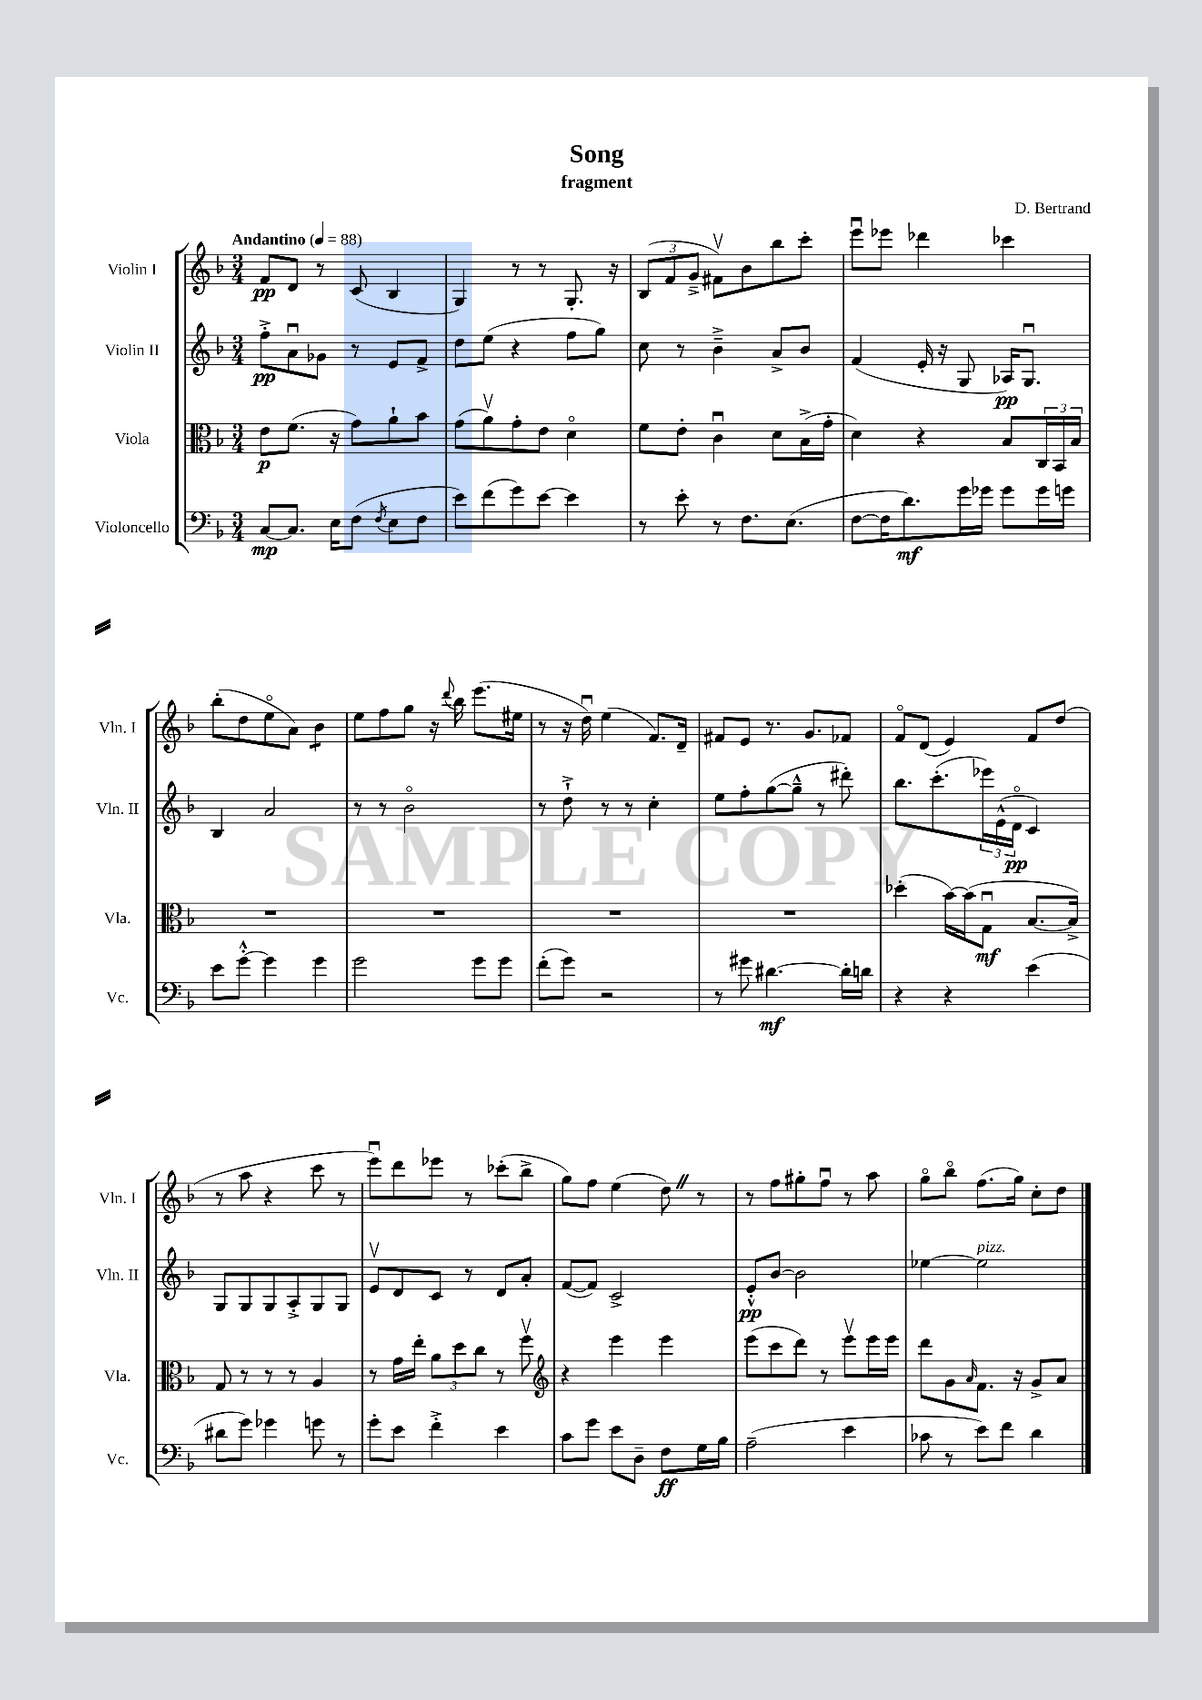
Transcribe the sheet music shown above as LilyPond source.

\header { title = "Song" composer = "D. Bertrand" subtitle = "fragment" }
<<
\new StaffGroup <<
\new Staff = "s0" \with { instrumentName = "Violin I" shortInstrumentName = "Vln. I" } {
    \clef treble \key f \major \numericTimeSignature \time 3/4 \tempo "Andantino" 4 = 88
    f'8\pp d'8 r8 c'8( bes4 |
    g4) r8 r8 g8.-. r16 |
    \tuplet 3/2 { bes8( f'8 g'8---> } fis'8\upbow) bes'8 bes''8 c'''8-. |
    e'''8\downbow ees'''8 des'''4 ces'''4 |
    bes''8-.( d''8 e''8\flageolet a'8) bes'4:8 |
    e''8 f''8 g''8 r16 \appoggiatura { d'''8 } bes''16 e'''8.( eis''16 |
    r8 r16 d''16\downbow) e''4( f'8.) d'16-- |
    fis'8 e'8 r8. g'8. fes'8 |
    f'8\flageolet d'8( e'4) f'8 d''8( |
    r8 a''8 r4 c'''8 r8 |
    e'''8\downbow) d'''8 ees'''8 r8 ces'''8-.( bes''8-> |
    g''8) f''8 e''4( d''8) \once \override BreathingSign.text = \markup { \musicglyph "scripts.caesura.straight" } \breathe r8 |
    r8 f''8 gis''8-. f''8\downbow r8 a''8 |
    g''8\flageolet bes''8\flageolet f''8.( g''16) c''8-. d''8 \bar "|." |
}
\new Staff = "s1" \with { instrumentName = "Violin II" shortInstrumentName = "Vln. II" } {
    \clef treble \key f \major \numericTimeSignature \time 3/4
    f''8-.->\pp a'8\downbow ges'8 r8 e'8 f'8-> |
    d''8 e''8( r4 f''8 g''8) |
    c''8 r8 bes'4---> a'8-> bes'8 |
    f'4( e'16-. r16 g8 aes16\pp) g8.\downbow |
    bes4 a'2 |
    r8 r8 bes'2\flageolet |
    r8 d''8-!-> r8 r8 c''4-. |
    e''8 f''8-. g''8~( g''8---^ r8 dis'''8-.) |
    bes''8. c'''8.-.( \tuplet 3/2 { ees'''16) e'16-^( d'16\flageolet\pp } c'4) |
    g8 g8 g8 a8-.-> g8 g8 |
    e'8\upbow d'8 c'8 r8 d'8 a'8-. |
    f'8~( f'8) c'2-> |
    e'8-.-^\pp bes'8~ bes'2 |
    ees''4~ ees''2^\markup { \italic "pizz." } \bar "|." |
}
\new Staff = "s2" \with { instrumentName = "Viola" shortInstrumentName = "Vla." } {
    \clef alto \key f \major \numericTimeSignature \time 3/4
    e'8\p f'8.( r16 g'8) a'8-! bes'8 |
    g'8( a'8\upbow) g'8-. e'8 d'4\flageolet |
    f'8 e'8-. c'4\downbow d'8 bes16->( g'16-. |
    d'4) r4 bes8 \tuplet 3/2 { c16 bes,16 bes16 } |
    R2. |
    R2. |
    R2. |
    R2. |
    des''4-.( bes'16~) bes'16( g8\downbow\mf bes8.~ bes16->) |
    g8 r8 r8 r8 a4 |
    r8 g'16 e''16-. \tuplet 3/2 { a'8 d''8 c''8 } r8 f''8\upbow |
    \clef treble r4 e'''4 e'''4 |
    e'''8( c'''8 d'''8) r8 e'''8\upbow e'''16 e'''16 |
    d'''8 g'8 \grace { a'16 } f'8. r16 g'8-> a'8 \bar "|." |
}
\new Staff = "s3" \with { instrumentName = "Violoncello" shortInstrumentName = "Vc." } {
    \clef bass \key f \major \numericTimeSignature \time 3/4
    c8~\mp c8. e16 f8( \acciaccatura { f8 } e8 f8 |
    e'8) f'8( g'8) e'8~ e'4 |
    r8 e'8-. r8 f8. e8.( |
    f8~ f16 d'8.\mf) g'16 ges'16 ges'8 ges'16 g'16 |
    e'8 g'8~-.-^ g'4 g'4 |
    g'2 g'8 g'8 |
    f'8-.( g'8) r2 |
    r8 gis'8 dis'4.~\mf dis'16-. d'16 |
    r4 r4 e'4( |
    dis'8 g'8) ges'4 g'8 r8 |
    g'8-. e'8 f'4-.-> e'4 |
    c'8 g'8 e'8 d8-- f8\ff g16 bes16 |
    a2--( e'4 |
    ces'8 r8 e'8) f'8 d'4 \bar "|." |
}
>>
>>
\layout { \context { \Score \remove "Bar_number_engraver" } }
